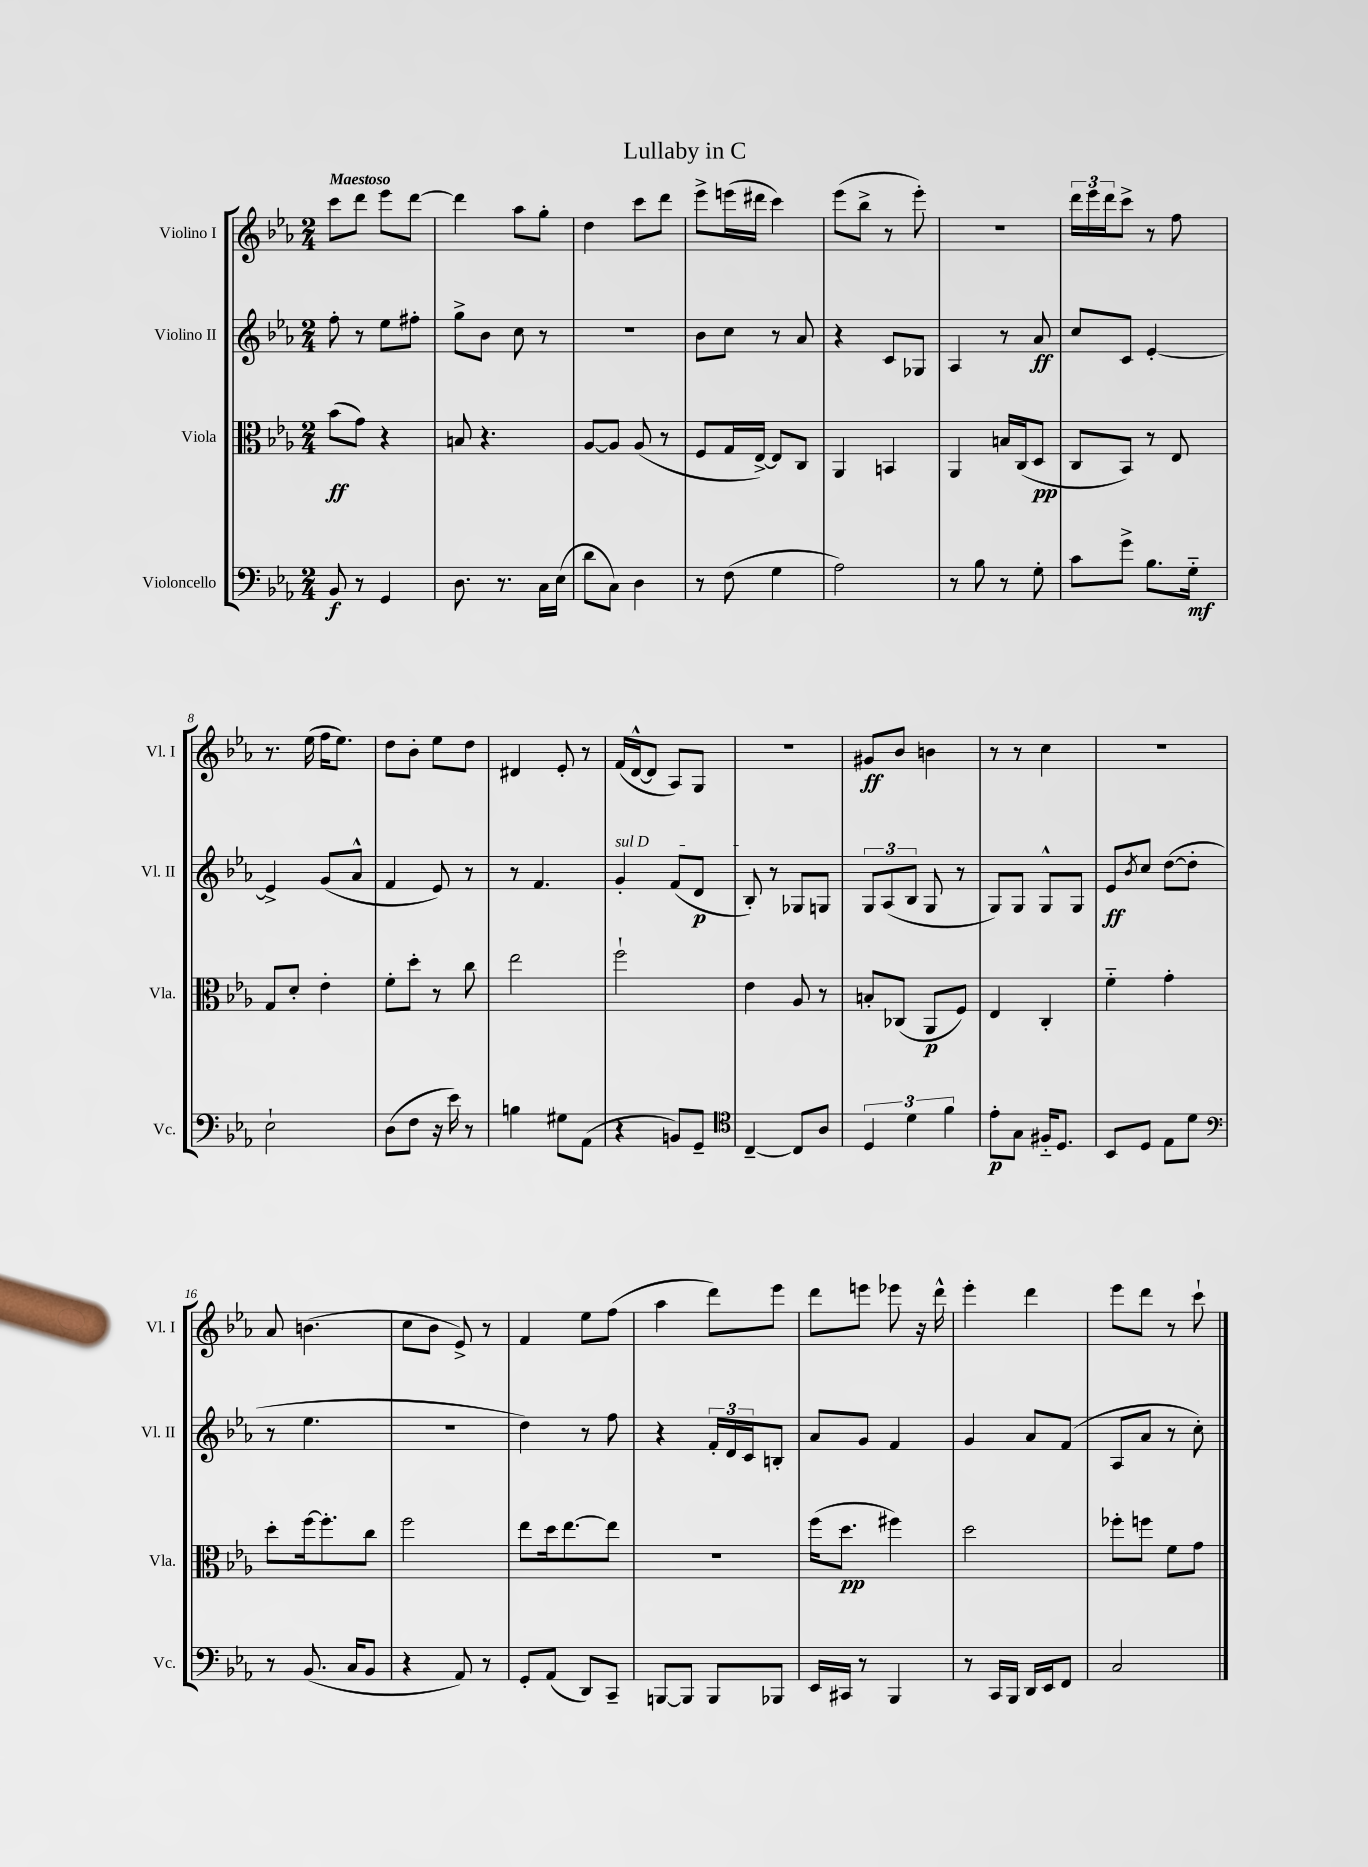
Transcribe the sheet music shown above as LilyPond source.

\header { title = "Lullaby in C" }
<<
\new StaffGroup <<
\new Staff = "s0" \with { instrumentName = "Violino I" shortInstrumentName = "Vl. I" } {
    \clef treble \key ees \major \numericTimeSignature \time 2/4 \tempo "Maestoso"
    c'''8 d'''8 ees'''8 d'''8~ |
    d'''4 aes''8 g''8-. |
    d''4 c'''8 d'''8 |
    ees'''8-> e'''16( dis'''16 c'''4) |
    ees'''8( bes''8-> r8 ees'''8-.) |
    R2 |
    \tuplet 3/2 { d'''16 ees'''16 d'''16 } c'''8-> r8 f''8 |
    r8. ees''16( f''16 ees''8.) |
    d''8 bes'8-. ees''8 d''8 |
    dis'4 ees'8-. r8 |
    f'16( d'16~-^ d'8 aes8) g8 |
    R2 |
    gis'8\ff bes'8 b'4 |
    r8 r8 c''4 |
    r2 |
    aes'8 b'4.( |
    c''8 bes'8 ees'8->) r8 |
    f'4 ees''8 f''8( |
    aes''4 d'''8) ees'''8 |
    d'''8 e'''8 ees'''8 r16 d'''16-^ |
    ees'''4-. d'''4 |
    ees'''8 d'''8 r8 c'''8-! \bar "|." |
}
\new Staff = "s1" \with { instrumentName = "Violino II" shortInstrumentName = "Vl. II" } {
    \clef treble \key ees \major \numericTimeSignature \time 2/4
    f''8-. r8 ees''8 fis''8-. |
    g''8-> bes'8 c''8 r8 |
    r2 |
    bes'8 c''8 r8 aes'8 |
    r4 c'8 ges8 |
    aes4 r8 aes'8\ff |
    c''8 c'8 ees'4~-. |
    ees'4-> g'8( aes'8-^ |
    f'4 ees'8) r8 |
    r8 f'4. |
    \once \override TextSpanner.bound-details.left.text = \markup { \italic "sul D" } g'4-.\startTextSpan f'8( d'8\p |
    bes8-.\stopTextSpan) r8 ges8 g8 |
    \tuplet 3/2 { g8 aes8( bes8 } g8 r8 |
    g8) g8 g8-^ g8 |
    ees'8\ff \acciaccatura { bes'8 } c''8 d''8~( d''8-. |
    r8 ees''4. |
    R2 |
    d''4) r8 f''8 |
    r4 \tuplet 3/2 { f'16-. d'16 c'16 } b8-. |
    aes'8 g'8 f'4 |
    g'4 aes'8 f'8( |
    aes8 aes'8 r8 c''8-.) \bar "|." |
}
\new Staff = "s2" \with { instrumentName = "Viola" shortInstrumentName = "Vla." } {
    \clef alto \key ees \major \numericTimeSignature \time 2/4
    bes'8\ff( g'8) r4 |
    b8 r4. |
    aes8~ aes8 aes8( r8 |
    f8 g16 ees16~->) ees8 c8 |
    aes,4 b,4 |
    aes,4 b16 c16( d8\pp |
    c8 bes,8) r8 ees8 |
    g8 d'8-. ees'4-. |
    f'8-. d''8-. r8 c''8 |
    ees''2 |
    f''2-! |
    ees'4 aes8 r8 |
    b8-. ces8( aes,8\p f8) |
    ees4 c4-. |
    f'4-_ g'4-. |
    d''8-. f''16~ f''8.-. c''8 |
    f''2 |
    ees''8 d''16 ees''8.~ ees''8 |
    r2 |
    f''16( d''8.\pp fis''4) |
    d''2 |
    fes''8-. f''8 f'8 g'8 \bar "|." |
}
\new Staff = "s3" \with { instrumentName = "Violoncello" shortInstrumentName = "Vc." } {
    \clef bass \key ees \major \numericTimeSignature \time 2/4
    bes,8\f r8 g,4 |
    d8. r8. c16 ees16( |
    d'8 c8) d4 |
    r8 f8( g4 |
    aes2) |
    r8 bes8 r8 g8-. |
    c'8 g'8-> bes8. g16-_\mf |
    ees2-! |
    d8( f8 r16 ees'16) r8 |
    b4 gis8 aes,8( |
    r4 b,8) g,8-- |
    \clef tenor c4~-- c8 aes8 |
    \tuplet 3/2 { d4 d'4 f'4 } |
    ees'8-.\p g8 fis16-_ d8. |
    bes,8 d8 ees8 d'8 |
    \clef bass r8 bes,8.( c16 bes,8 |
    r4 aes,8) r8 |
    g,8-. aes,8( d,8) c,8-- |
    b,,8~ b,,8 b,,8 bes,,8 |
    ees,16 cis,16 r8 bes,,4 |
    r8 c,16 bes,,16 d,16 ees,16 f,8 |
    c2 \bar "|." |
}
>>
>>
